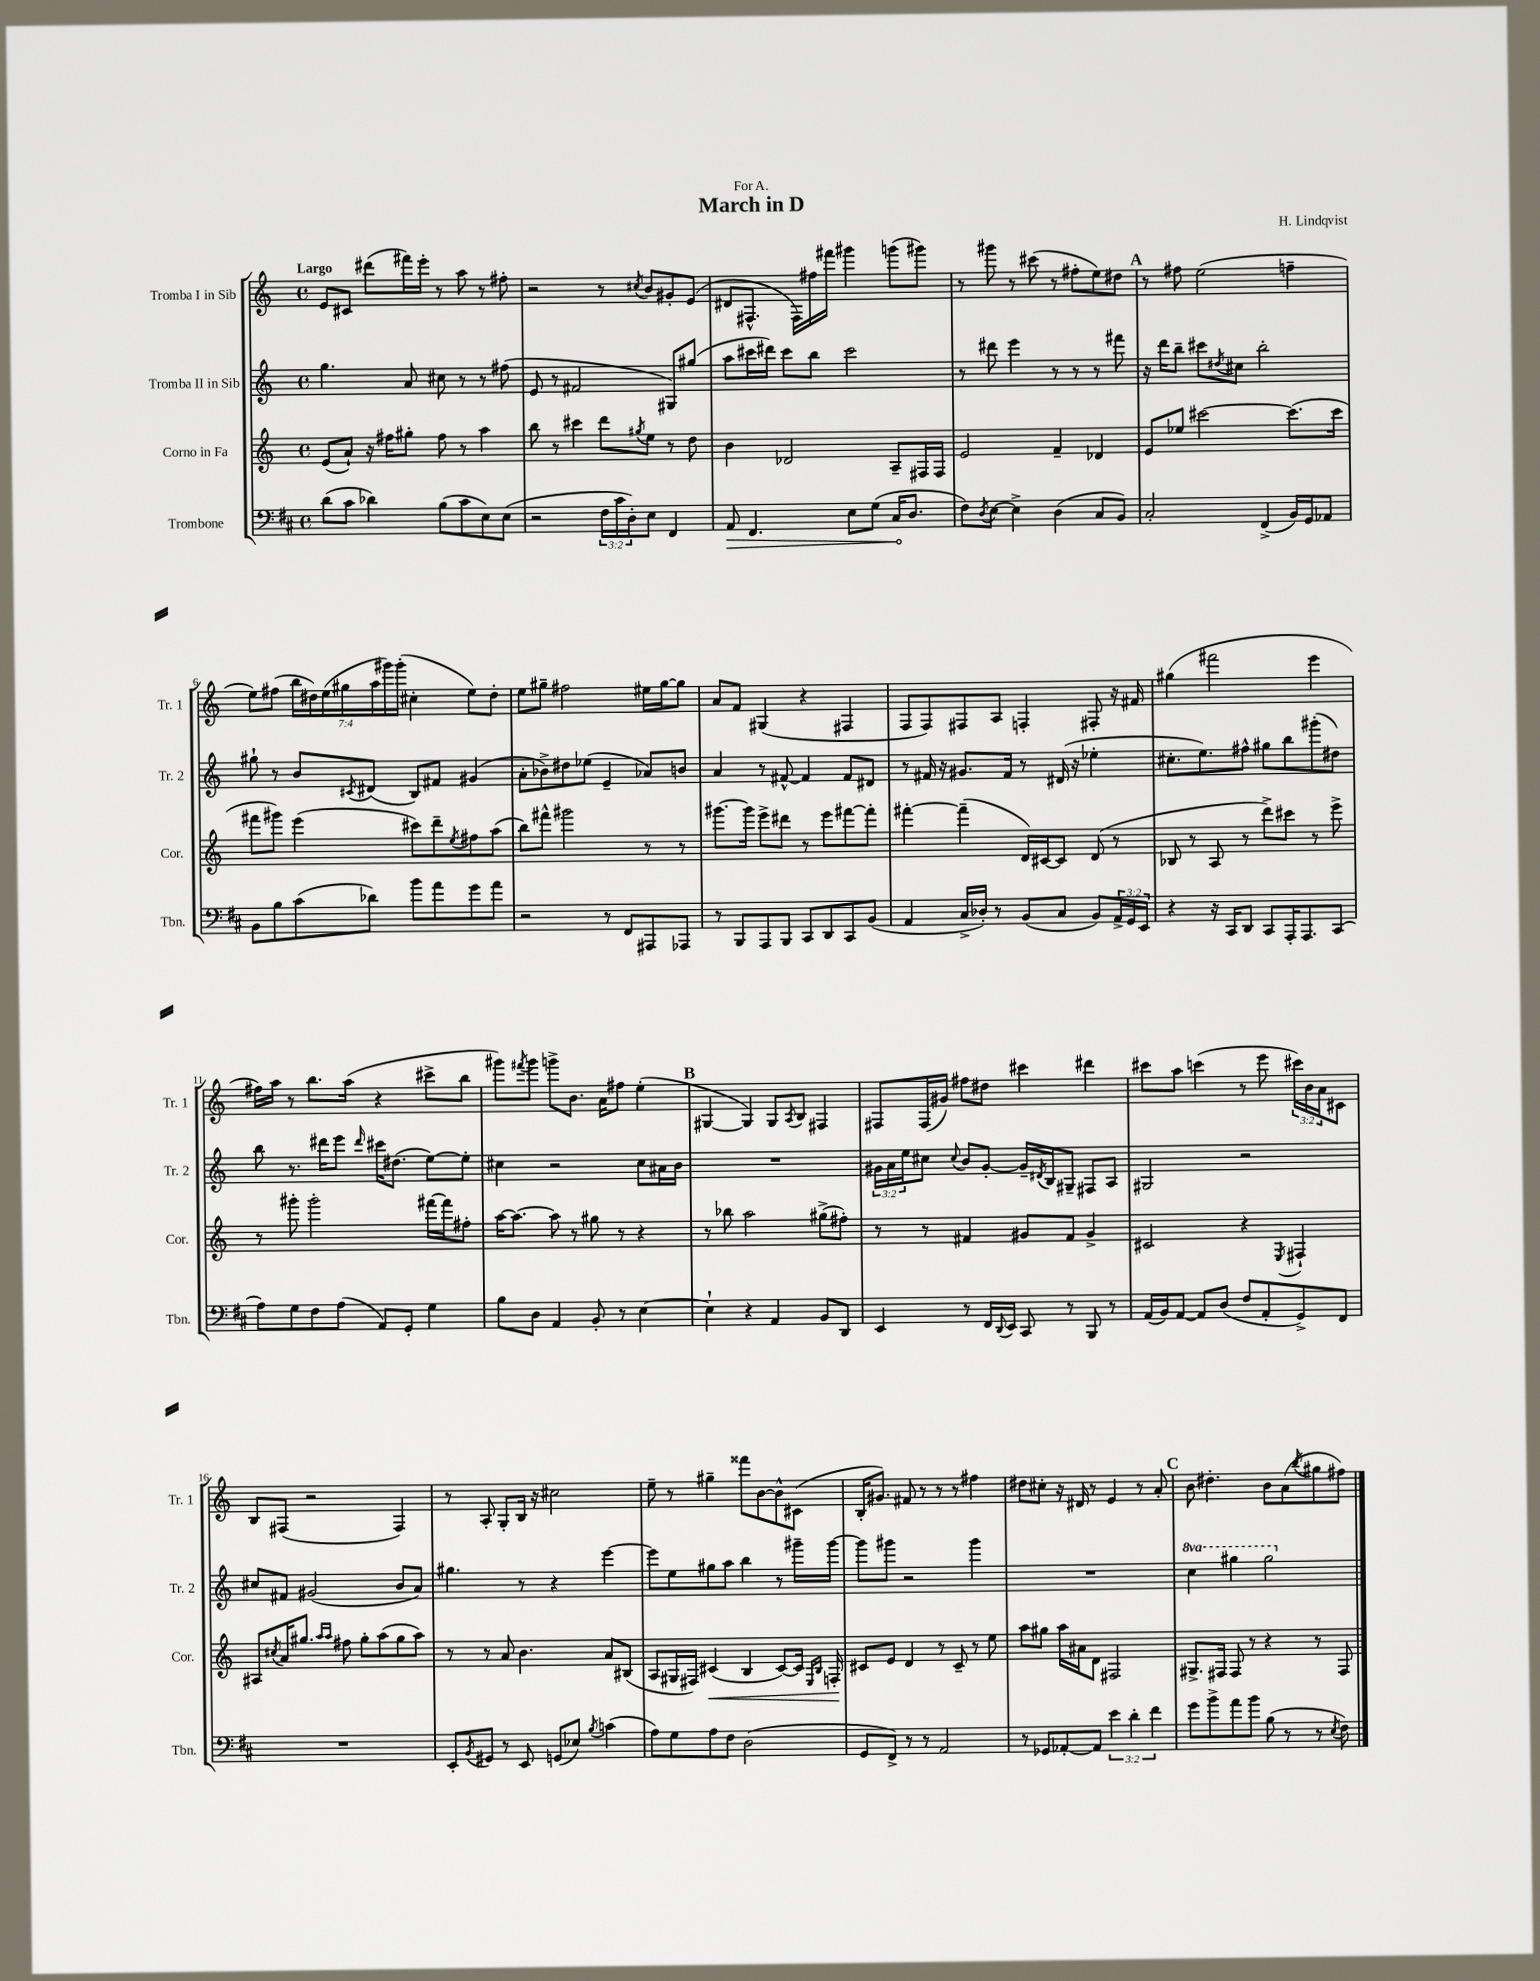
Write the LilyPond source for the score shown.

\header { title = "March in D" composer = "H. Lindqvist" dedication = "For A." }
<<
\new StaffGroup <<
\new Staff = "s0" \with { instrumentName = "Tromba I in Sib" shortInstrumentName = "Tr. 1" } {
    \clef treble \key c \major \defaultTimeSignature \time 4/4 \override Staff.TupletNumber.text = #tuplet-number::calc-fraction-text \tempo "Largo"
    e'8 cis'8 dis'''8( fis'''16) e'''16-. r8 a''8 r8 fis''8-. |
    r2 r8 \acciaccatura { cis''8 } b'8 gis'8-. e'8( |
    dis'8 fis8.-^ fis16) fis''16 fis'''16 gis'''4 g'''8( gis'''8) |
    r8 gis'''8 r8 cis'''8( r8 fis''8-. e''8) dis''8 |
    \mark \markup { \bold "A" } r8 fis''8 e''2( f''4-- |
    e''8) fis''8( \tuplet 7/4 { b''16 dis''16) e''16( gis''16 a''16 gis'''16) gis'''16-.( } cis''4-. e''8) dis''8-. |
    e''8 gis''8-- fis''2 eis''16 gis''16~ gis''8 |
    a'8 f'8 gis4( r4 fis4 |
    f8 f8) fis8 a8 f4-. fis8-. r16 fis'16 |
    gis''4( fis'''2 e'''4 |
    fis''16) a''16 r8 b''8. a''16( r4 cis'''8-> b''8 |
    gis'''8) \acciaccatura { fis'''8 } gis'''8 g'''8-> b'8. a'16 fis''8 e''4-.( |
    \mark \markup { \bold "B" } gis4~ gis4) gis8 \acciaccatura { a8 } b8 fis4 |
    fis8 fis16( gis'16) fis''8 dis''8 cis'''4 dis'''4 |
    cis'''8 a''8 c'''4( r8 e'''8 \tuplet 3/2 { cis'''16) b'16 a'16 } cis'8 |
    b8 fis8( r2 fis4) |
    r8 a8-. g8-. b16 r16 cis''2 |
    e''8-- r8 gis''4-- fisis'''8 b'8~ b'8-^ cis'8( |
    b16-. gis'8.) fis'8 r8 r8 r8 fis''4 |
    dis''8 cis''8-. r16 dis'16 r8 e'4 r8 a'8-. |
    \mark \markup { \bold "C" } b'8 dis''4.-. b'8 a'8( \acciaccatura { b''8 } gis''8 fis''8) \bar "|." |
}
\new Staff = "s1" \with { instrumentName = "Tromba II in Sib" shortInstrumentName = "Tr. 2" } {
    \clef treble \key c \major \defaultTimeSignature \time 4/4 \override Staff.TupletNumber.text = #tuplet-number::calc-fraction-text \set Staff.ottavationMarkups = #ottavation-simple-ordinals
    g''4. a'8 cis''8 r8 r8 fis''8( |
    e'8 r8 fis'2 gis8) gis''8( |
    a''8 cis'''16 dis'''16) cis'''8 b''8 cis'''2 |
    r8 dis'''8 e'''4 r8 r8 r8 fis'''8 |
    \mark \markup { \bold "A" } r16 d'''16 b''8-- cis'''8 \acciaccatura { dis''8 } cis''8 b''2-. |
    gis''8-! r8 b'8 \acciaccatura { cis'8 } dis'8( b8) fis'8 gis'4( |
    a'8-. bes'8->) dis''8 ees''8( e'4-- aes'8) b'8 |
    a'4 r8 fis'8~-^ fis'4 fis'8 dis'8 |
    r8 fis'16 r16 gis'8. fis'16 r8 dis'16( r16 ees''4-. |
    cis''8.-. e''8.) fis''8-^ gis''8 b''8 gis'''8-.( dis''8) |
    b''8 r8. dis'''16 e'''8 \grace { dis'''16 } cis'''16 dis''8.( e''8~) e''8-. |
    cis''4 r2 cis''8 ais'16 b'16 |
    \mark \markup { \bold "B" } R1 |
    \tuplet 3/2 { gis'16 a'16 e''16 } cis''8 \appoggiatura { cis''8 } b'8 gis'8~-. gis'16-- \acciaccatura { dis'8 } b16 gis8-- fis8 a8 |
    gis2 r2 |
    cis''8 fis'8 gis'2( b'8 a'8) |
    gis''4. r8 r4 e'''4~ |
    e'''8 e''8 gis''8 a''8 b''4 r8 gis'''16-- gis'''16~ |
    gis'''8 gis'''8 r2 gis'''4 |
    R1 |
    \mark \markup { \bold "C" } \ottava #1 c'''4 gis'''4 gis'''2 \ottava #0 \bar "|." |
}
\new Staff = "s2" \with { instrumentName = "Corno in Fa" shortInstrumentName = "Cor." } {
    \clef treble \key c \major \defaultTimeSignature \time 4/4
    e'8( a'8-!) r16 fis''16 gis''8-. fis''8 r8 a''4 |
    b''8 r8 cis'''4 d'''8 \acciaccatura { gis''8 } e''8 r8 d''8 |
    b'4 des'2 a8-- fis16 fis16 |
    e'2 f'4-- des'4 |
    \mark \markup { \bold "A" } e'8 ees''8 cis'''2~ cis'''8.( cis'''16 |
    fis'''8 gis'''8) e'''4( cis'''8) d'''8-- \acciaccatura { e''8 } fis''8 a''8( |
    b''8) fis'''8-^ gis'''2 r8 r8 |
    gis'''8.~ gis'''16 e'''8-> dis'''8 r8 e'''8 fis'''8~ fis'''8-. |
    fis'''4~-. fis'''4--( d'16) cis'16~ cis'8 d'8( r8 |
    bes8 r8 a8 r8 d'''8->) cis'''8 r8 e'''8-> |
    r8 gis'''8-. gis'''2-. fis'''16~ fis'''16 fis''8-. |
    a''16~ a''8.~ a''8 r8 gis''8 r8 r4 |
    \mark \markup { \bold "B" } r8 bes''8 a''2 gis''8->( fis''8-.) |
    r8 r8 fis'4 gis'8 fis'8 gis'4-> |
    cis'2 r4 \acciaccatura { e8 } fis4-! |
    ais8 \acciaccatura { cis''8 } a'16 gis''8. \grace { a''16 a''16 } fis''8 gis''8-. a''8( gis''8 a''8) |
    r8 r8 a'8 b'4. a'8 bis8( |
    a8 gis16 fis16) cis'4\<( b4 cis'8~) cis'16 \grace { e16 b16 } f16-.\! |
    cis'8 e'8 d'4 r8 cis'8-- r8 e''8 |
    a''8 gis''8 a''16 ais'16 d'8 fis2 |
    \mark \markup { \bold "C" } gis8.-> fis16 fis8 r8 r4 r8 fis8 \bar "|." |
}
\new Staff = "s3" \with { instrumentName = "Trombone" shortInstrumentName = "Tbn." } {
    \clef bass \key d \major \defaultTimeSignature \time 4/4 \override Staff.TupletNumber.text = #tuplet-number::calc-fraction-text
    d'8( cis'8 des'4) b8( cis'8 e8) e8( |
    r2 \tuplet 3/2 { fis16 cis'16 d16-.) } e8 fis,4 |
    \once \override Hairpin.circled-tip = ##t a,8\> fis,4. e8 g8( cis16\! d8. |
    fis8) \acciaccatura { d8 } e8~ e4-> d4( cis8 b,8) |
    \mark \markup { \bold "A" } cis2-. fis,4->( b,16) g,16 aes,8 |
    b,8 b8 cis'8( des'8) b'8 a'8 g'8 a'8 |
    r2 r8 fis,8 ais,,8 aes,,8 |
    r8 b,,8 a,,8 b,,8 cis,8 d,8 cis,8 b,8( |
    a,4 cis16-> des16-.) r8 b,8( cis8 b,8) \tuplet 3/2 { a,16-> g,16 e,16 } |
    r4 r16 cis,16 d,8 cis,8 a,,16-. a,,8. cis,8( |
    a8) g8 fis8 a8( a,8) g,8-. g4 |
    b8 d8 a,4 b,8-. r8 e4~ |
    \mark \markup { \bold "B" } e4-! r4 a,4 b,8 d,8 |
    e,4 r8 fis,16 \appoggiatura { d,8 } e,16 cis,8 r8 b,,8 r8 |
    a,16( b,16) a,8~ a,8 d8( fis8 a,8-. g,8->) fis,8 |
    R1 |
    e,8-. \acciaccatura { b,8 } gis,8 r8 e,8 g,8( ees8) \acciaccatura { b8 } c'4( |
    a8) g8 a8 fis8 d2( |
    g,8 fis,8->) r8 r8 a,2 |
    r8 ges,8 aes,8~-. aes,8 \tuplet 3/2 { e'4 d'4-. fis'4 } |
    \mark \markup { \bold "C" } g'8 b'8-> a'8 b'8 b8( r8 r8 \acciaccatura { e8 } fis8) \bar "|." |
}
>>
>>
